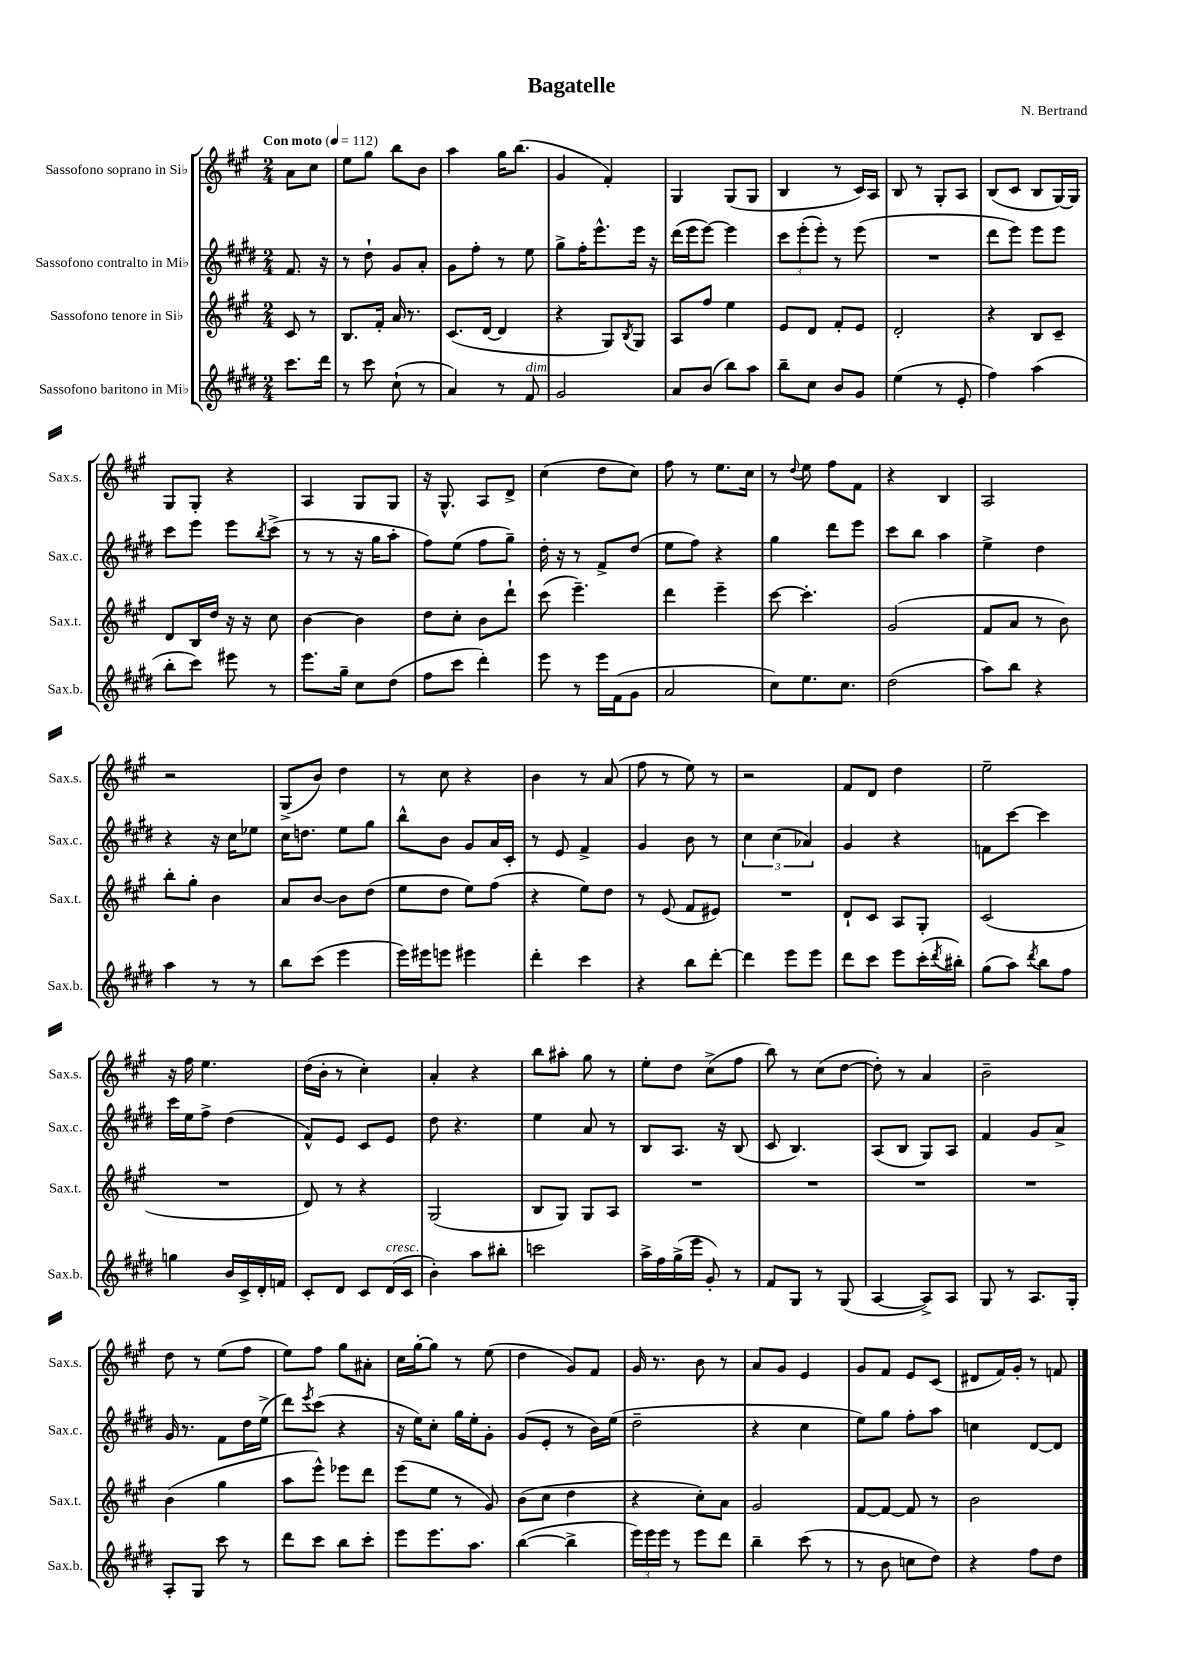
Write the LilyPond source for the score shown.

\header { title = "Bagatelle" composer = "N. Bertrand" }
<<
\new StaffGroup <<
\new Staff = "s0" \with { instrumentName = "Sassofono soprano in Sib" shortInstrumentName = "Sax.s." } {
    \clef treble \key a \major \numericTimeSignature \time 2/4 \partial 4 \tempo "Con moto" 4 = 112
    a'8 cis''8 |
    e''8 gis''8 b''8 b'8 |
    a''4 gis''16 b''8.( |
    gis'4 fis'4-.) |
    gis4 gis8( gis8 |
    b4 r8 cis'16) a16 |
    b8 r8 gis8-. a8 |
    b8( cis'8 b8 gis16~) gis16 |
    gis8 gis8-. r4 |
    a4 gis8 gis8 |
    r16 gis8.-^ a8 d'8-> |
    cis''4( d''8 cis''8) |
    fis''8 r8 e''8. cis''16 |
    r8 \appoggiatura { d''8 } e''8 fis''8 fis'8 |
    r4 b4 |
    a2 |
    r2 |
    gis8->( b'8) d''4 |
    r8 cis''8 r4 |
    b'4 r8 a'8( |
    fis''8 r8 e''8) r8 |
    r2 |
    fis'8 d'8 d''4 |
    e''2-- |
    r16 fis''16 e''4. |
    d''16( b'16-. r8 cis''4-.) |
    a'4-. r4 |
    b''8 ais''8-. gis''8 r8 |
    e''8-. d''8 cis''8->( fis''8 |
    b''8) r8 cis''8( d''8~ |
    d''8-.) r8 a'4 |
    b'2-- |
    d''8 r8 e''8( fis''8 |
    e''8) fis''8 gis''8 ais'8-. |
    cis''16 gis''16~-. gis''8 r8 e''8( |
    d''4 gis'8) fis'8 |
    gis'16 r8. b'8 r8 |
    a'8 gis'8 e'4 |
    gis'8 fis'8 e'8 cis'8( |
    dis'8 fis'16) gis'16-. r8 f'8 \bar "|." |
}
\new Staff = "s1" \with { instrumentName = "Sassofono contralto in Mib" shortInstrumentName = "Sax.c." } {
    \clef treble \key e \major \numericTimeSignature \time 2/4 \partial 4
    fis'8. r16 |
    r8 dis''8-! gis'8 a'8-. |
    gis'8 fis''8-. r8 e''8 |
    gis''8-> fis''16-. e'''8.-^ e'''16 r16 |
    dis'''16( e'''16 e'''8~) e'''4 |
    \tuplet 3/2 { cis'''8 e'''8-.( e'''8-.) } r8 e'''8( |
    R2 |
    dis'''8 e'''8) e'''8 e'''8 |
    cis'''8 e'''8 e'''8 \acciaccatura { b''8 } cis'''8->( |
    r8 r8 r16 gis''16 a''8-. |
    fis''8) e''8( fis''8 gis''8--) |
    dis''16-. r16 r8 fis'8-> dis''8( |
    e''8 fis''8) r4 |
    gis''4 dis'''8 e'''8 |
    cis'''8 b''8 a''4 |
    e''4-> dis''4 |
    r4 r16 cis''16 ees''8 |
    cis''16 d''8. e''8 gis''8 |
    b''8-^ b'8 gis'8 a'16 cis'16-. |
    r8 e'8 fis'4-> |
    gis'4 b'8 r8 |
    \tuplet 3/2 { cis''4 cis''4( aes'4) } |
    gis'4 r4 |
    f'8 cis'''8~ cis'''4 |
    cis'''16 e''16 fis''8-> dis''4( |
    fis'8-^) e'8 cis'8 e'8 |
    dis''8 r4. |
    e''4 a'8 r8 |
    b8 a8. r16 b8( |
    cis'8 b4.) |
    a8( b8 gis8) a8 |
    fis'4 gis'8 a'8-> |
    gis'16 r8. fis'8 dis''16 e''16->( |
    dis'''8) \acciaccatura { e'''8 } cis'''8( r4 |
    r16 e''16) cis''8-. gis''16 e''16-. gis'8-. |
    gis'8( e'8-. r8 b'16) e''16( |
    dis''2-- |
    r4 cis''4 |
    e''8) gis''8 fis''8-. a''8 |
    c''4 dis'8~ dis'8 \bar "|." |
}
\new Staff = "s2" \with { instrumentName = "Sassofono tenore in Sib" shortInstrumentName = "Sax.t." } {
    \clef treble \key a \major \numericTimeSignature \time 2/4 \partial 4
    cis'8 r8 |
    b8. fis'16-. a'16 r8. |
    cis'8.( d'16~ d'4 |
    r4 gis8) \acciaccatura { b8 } gis8 |
    a8 fis''8 e''4 |
    e'8 d'8 fis'8-. e'8 |
    d'2-. |
    r4 b8 cis'8-- |
    d'8 b16 d''16 r16 r16 cis''8 |
    b'4~ b'4 |
    d''8 cis''8-. b'8 d'''8-! |
    cis'''8( e'''4.--) |
    d'''4 e'''4-- |
    cis'''8~ cis'''4.-. |
    gis'2( |
    fis'8 a'8 r8 b'8) |
    b''8-. gis''8-. b'4 |
    a'8 b'8~ b'8 d''8( |
    e''8 d''8 e''8) fis''8( |
    r4 e''8) d''8 |
    r8 e'8( fis'8 eis'8) |
    R2 |
    d'8-! cis'8 a8 gis8-. |
    cis'2( |
    R2 |
    d'8) r8 r4 |
    gis2( |
    b8 gis8) gis8 a8 |
    R2 |
    R2 |
    R2 |
    R2 |
    b'4( gis''4 |
    a''8 e'''8-^) ees'''8 d'''8 |
    e'''8( e''8 r8 gis'8) |
    b'8( cis''8 d''4 |
    r4 cis''8-.) a'8 |
    gis'2 |
    fis'8~ fis'8~ fis'8 r8 |
    b'2 \bar "|." |
}
\new Staff = "s3" \with { instrumentName = "Sassofono baritono in Mib" shortInstrumentName = "Sax.b." } {
    \clef treble \key e \major \numericTimeSignature \time 2/4 \partial 4
    cis'''8. dis'''16 |
    r8 cis'''8 cis''8-!( r8 |
    a'4) r8 fis'8^\markup { \italic "dim." } |
    gis'2 |
    a'8 b'8( b''8) a''8 |
    b''8-- cis''8 b'8 gis'8 |
    e''4( r8 e'8-. |
    fis''4) a''4( |
    b''8-. cis'''8) eis'''8 r8 |
    e'''8. gis''16-- cis''8 dis''8( |
    fis''8 cis'''8 dis'''4-.) |
    e'''8 r8 e'''16 fis'16( gis'8 |
    a'2 |
    cis''8) e''8. cis''8. |
    dis''2( |
    a''8) b''8 r4 |
    a''4 r8 r8 |
    b''8 cis'''8( e'''4 |
    e'''16) eis'''16 e'''8 eis'''4 |
    dis'''4-. cis'''4 |
    r4 b''8 dis'''8~-. |
    dis'''4 e'''8 e'''8 |
    dis'''8 cis'''8 e'''8 cis'''16-.( \acciaccatura { dis'''8 } bis''16-.) |
    gis''8( a''8) \acciaccatura { dis'''8 } b''8 fis''8 |
    g''4 b'16 cis'16-> dis'16-. f'16 |
    cis'8-. dis'8 cis'8 dis'16^\markup { \italic "cresc." }( cis'16 |
    b'4-.) a''8 bis''8-. |
    c'''2 |
    a''16-> fis''16 gis''16->( e'''16 gis'8-.) r8 |
    fis'8 gis8 r8 gis8( |
    a4~ a8->) a8 |
    gis8 r8 a8. gis16-. |
    a8-. gis8 cis'''8 r8 |
    dis'''8 cis'''8 b''8 cis'''8-. |
    e'''8 e'''8. a''8. |
    b''4~( b''4-> |
    \tuplet 3/2 { e'''16) e'''16 e'''16 } r8 e'''8 dis'''8 |
    b''4-- cis'''8( r8 |
    r8 b'8 c''8 dis''8) |
    r4 fis''8 dis''8 \bar "|." |
}
>>
>>
\layout { \context { \Score \remove "Bar_number_engraver" } }
